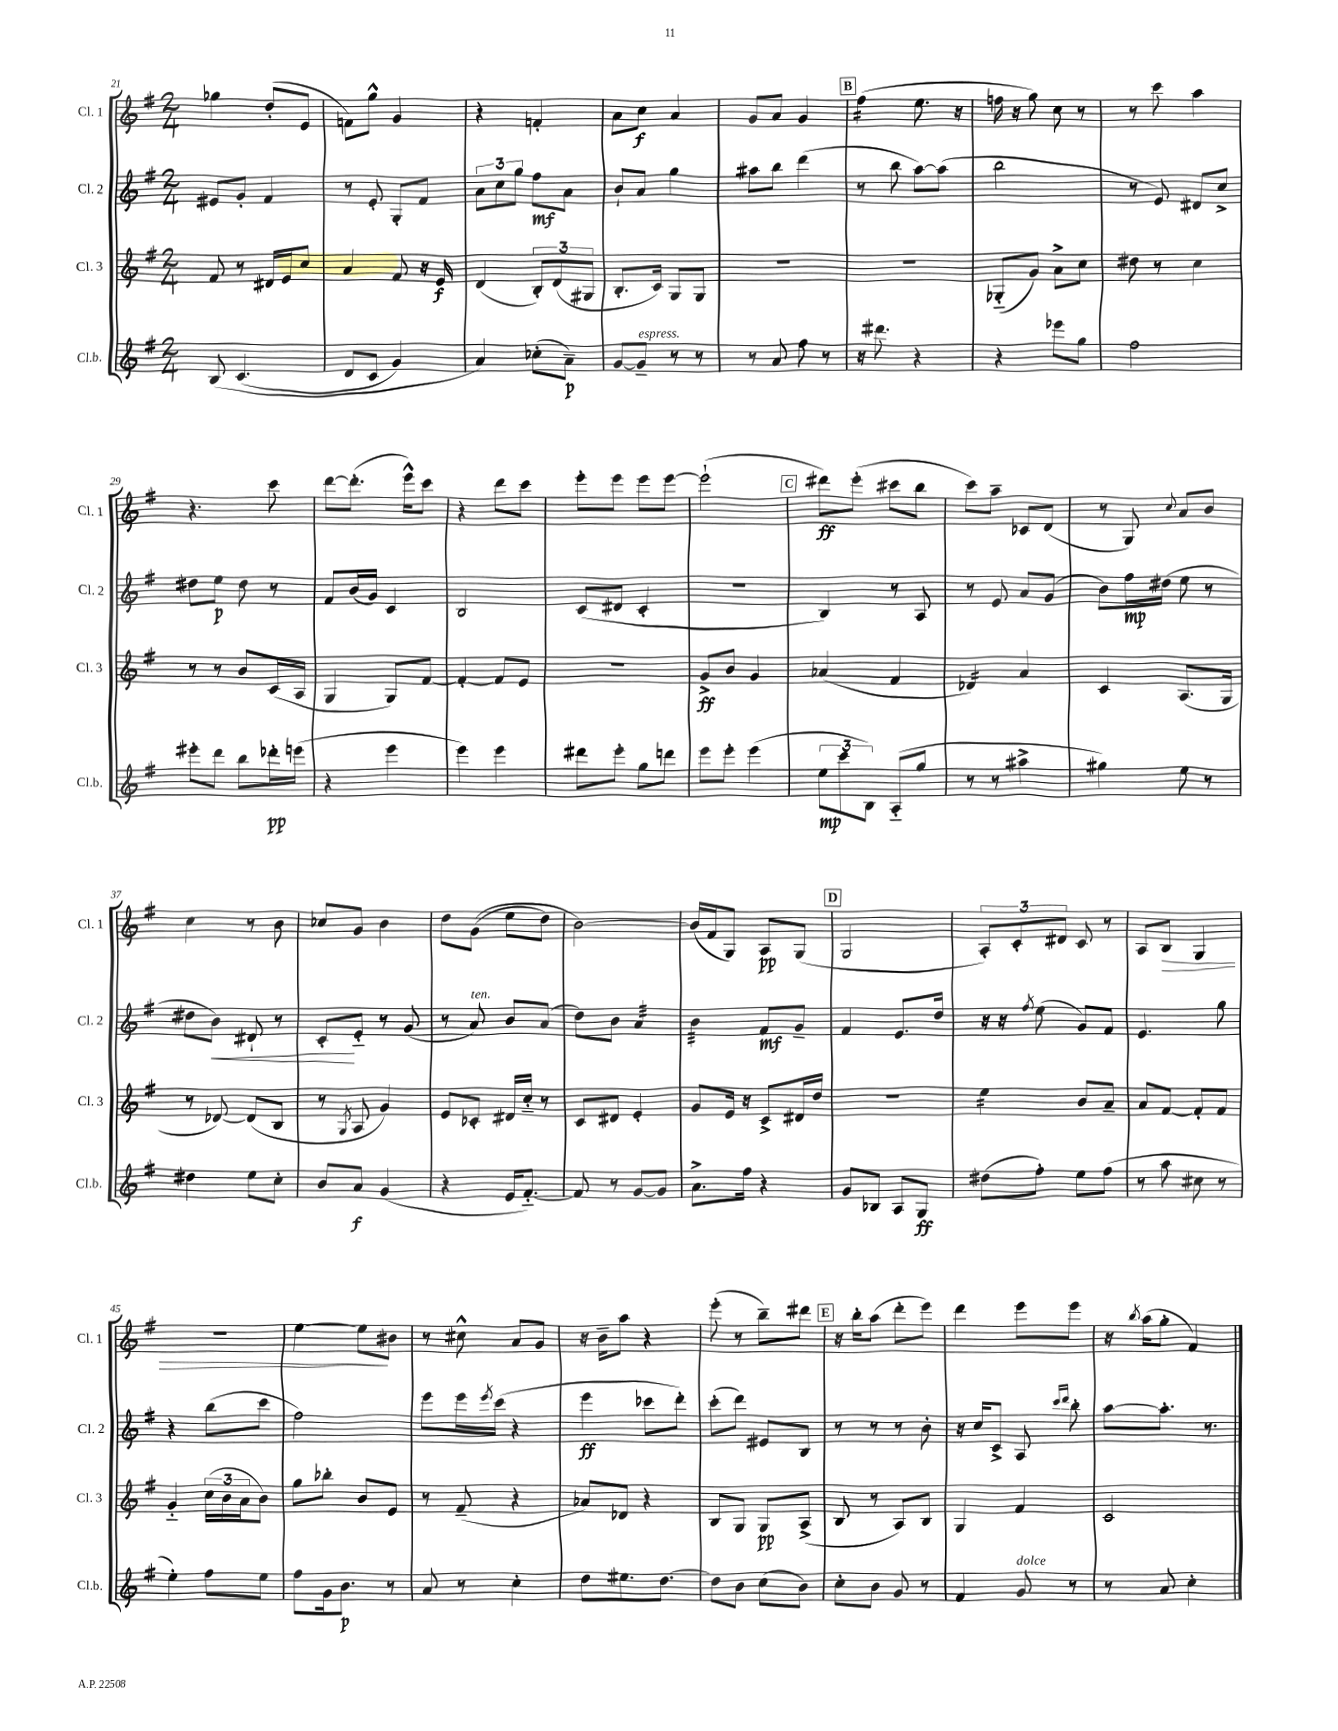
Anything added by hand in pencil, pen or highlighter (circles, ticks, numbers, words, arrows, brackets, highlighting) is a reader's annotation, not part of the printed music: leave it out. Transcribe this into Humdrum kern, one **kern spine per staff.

**kern	**kern	**kern	**kern
*staff4	*staff3	*staff2	*staff1
*clefG2	*clefG2	*clefG2	*clefG2
*k[f#]	*k[f#]	*k[f#]	*k[f#]
*M2/4	*M2/4	*M2/4	*M2/4
&(8B	8f#	8e#	4gg-
(4.c	8r	8g'	.
.	16d#	4f#	(8dd'
.	16e	.	.
.	8cc	.	8e
=	=	=	=
8d	4a	8r	8f)
8c	.	8e'	8gg^^
4g)	8f#	8G'	4g
.	16r	8f#	.
.	16e	.	.
=	=	=	=
4a&)	(4d	12a	4r
.	.	12cc	.
.	.	12gg	.
(8cc-'	12B')	8ff#	4f'
.	(12d	.	.
8a~)	.	8a	.
.	12G#	.	.
=	=	=	=
[8g	8.B'	8b`	8a
8g~]	.	8a	8cc
.	16c)	.	.
8r	8G	4gg	4a
8r	8G	.	.
=	=	=	=
8r	2r	8aa#	8g
8a	.	8bb	8a
8ff#	.	(4ddd	4g
8r	.	.	.
=	=	=	=
16r	2r	8r	(4ff#
8.ddd#	.	.	.
.	.	8bb	.
4r	.	[8aa)	8.ee
.	.	(8aa]	.
.	.	.	16r
=	=	=	=
4r	(8G-'~	2bb	16ff
.	.	.	16r
.	8g)	.	8gg)
8eee-	8a^	.	8cc
8gg	8cc	.	8r
=	=	=	=
2ff#	8dd#	8r	8r
.	8r	8e)	8ccc
.	4cc	8d#	4aa
.	.	8cc^	.
=	=	=	=
8eee#'	8r	8dd#	4.r
8ddd	8r	8ee	.
8bb	8b	8dd#	.
16ddd-'	(16c	8r	8ccc
(16eee	16A	.	.
=	=	=	=
4r	4G	8f#	[8ddd
.	.	(16b	(8.ddd']
.	.	16g)	.
4eee	8G)	4c	.
.	.	.	16eee^^)
.	[8f#	.	8ccc
=	=	=	=
4eee)	4f#'_	2B	4r
4eee	8f#]	.	8ddd
.	8e	.	8ccc
=	=	=	=
8ddd#	2r	(8c	8eee'
8eee'	.	8d#	8eee
8gg	.	4c'	8eee
8ddd	.	.	[8eee
=	=	=	=
8eee	8g^	2r	(2eee`]
8eee'	8b	.	.
(4eee	4g	.	.
=	=	=	=
12ee	(4a-	4B)	8ddd#)
12ccc	.	.	.
.	.	.	(8eee'
12B)	.	.	.
(8A'~	4f#	8r	8ccc#
8gg	.	8A	8bb
=	=	=	=
8r	4d-)	8r	8ccc)
8r	.	8e	8aa~
4aa#^	4a	8a	8c-
.	.	(8g	(8d
=	=	=	=
4gg#)	4c	8b)	8r
.	.	16ff#	8G)
.	.	(16dd#	.
.	.	.	8qqcc
8ee	(8.A	8ee	8a
8r	.	8r	8b
.	16G	.	.
=	=	=	=
4dd#	8r	8dd#	4cc
.	[8d-)	8b)	.
8ee	(8d-]	8d#`	8r
8cc'	8B	8r	8b
=	=	=	=
8b	8r	8c'	8cc-
.	8qG	.	.
8a	8A	8e'~	8g
(4g	4g)	8r	4b
.	.	(8g	.
=	=	=	=
4r	8e	8r	8dd
.	8c-'	8a)	&((8g
16e	16d#	8b	8ee
[8.f#'~)	16cc'~	.	.
.	8r	(8a	8dd)
=	=	=	=
8f#]	8c	8dd)	[2b&)
8r	8d#	8b	.
[8g	4e'	4a	.
8g]	.	.	.
=	=	=	=
8.a^	8g	4b	(16b]
.	.	.	16f#
.	16e	.	8G)
16ff#	16r	.	.
4r	8c^	8f#	8A
.	16d#	8g~	(8G
.	16dd	.	.
=	=	=	=
8g	2r	4f#	2G
8B-	.	.	.
8A	.	8.e	.
8G	.	.	.
.	.	16dd	.
=	=	=	=
(8dd#	4ee	16r	12A')
.	.	16r	.
.	.	.	12c'
.	.	8qff#	.
8ff#')	.	(8ee	.
.	.	.	12d#
8ee	8b	8g)	8c
(8ff#	8a~	8f#	8r
=	=	=	=
8r	8a	4.e	8A
8aa	[8f#	.	8B
8cc#	8f#']	.	4G
8r	8f#	8gg	.
=	=	=	=
4ee')	4g'~	4r	2r
8ff#	(24cc	(8bb	.
.	24b	.	.
.	24a	.	.
8ee	8b)	8ccc	.
=	=	=	=
8ff#	8gg	2ff#)	[4ee
16g	8bb-'	.	.
8.b	.	.	.
.	8b	.	8ee]
8r	8e	.	8b#
=	=	=	=
8a	8r	8eee	8r
8r	(8f#~	16eee	8cc#^^
.	.	8qeee	.
.	.	(16ccc	.
4cc'	4r	4r	8a
.	.	.	8g
=	=	=	=
8dd	8a-)	4eee	16r
.	.	.	16b~
8.ee#	8d-	.	8aa
.	4r	8ccc-	4r
[8.dd	.	.	.
.	.	8ddd')	.
=	=	=	=
8dd]	8B	(8ccc'	(8eee'
8b	8G	8ddd)	8r
(8cc	8G	8e#	8bb~)
8b)	(8A^	8B	8ddd#
=	=	=	=
8cc'	8B	8r	16r
.	.	.	16bb'
8b	8r	8r	(8aa
8g	8A)	8r	8ddd'
8r	8B	8b'	8eee)
=	=	=	=
4f#	4G	16r	4ddd
.	.	16cc	.
.	.	8c^	.
8g	4f#	8A	8eee
.	.	16qqccc	.
.	.	16qqddd	.
8r	.	8bb'	8eee
=	=	=	=
8r	2c	[8aa	16r
.	.	.	8qbb
.	.	.	(16aa
8a	.	8.aa']	8gg'
4cc'	.	.	4f#)
.	.	8.r	.
==	==	==	==
*-	*-	*-	*-
